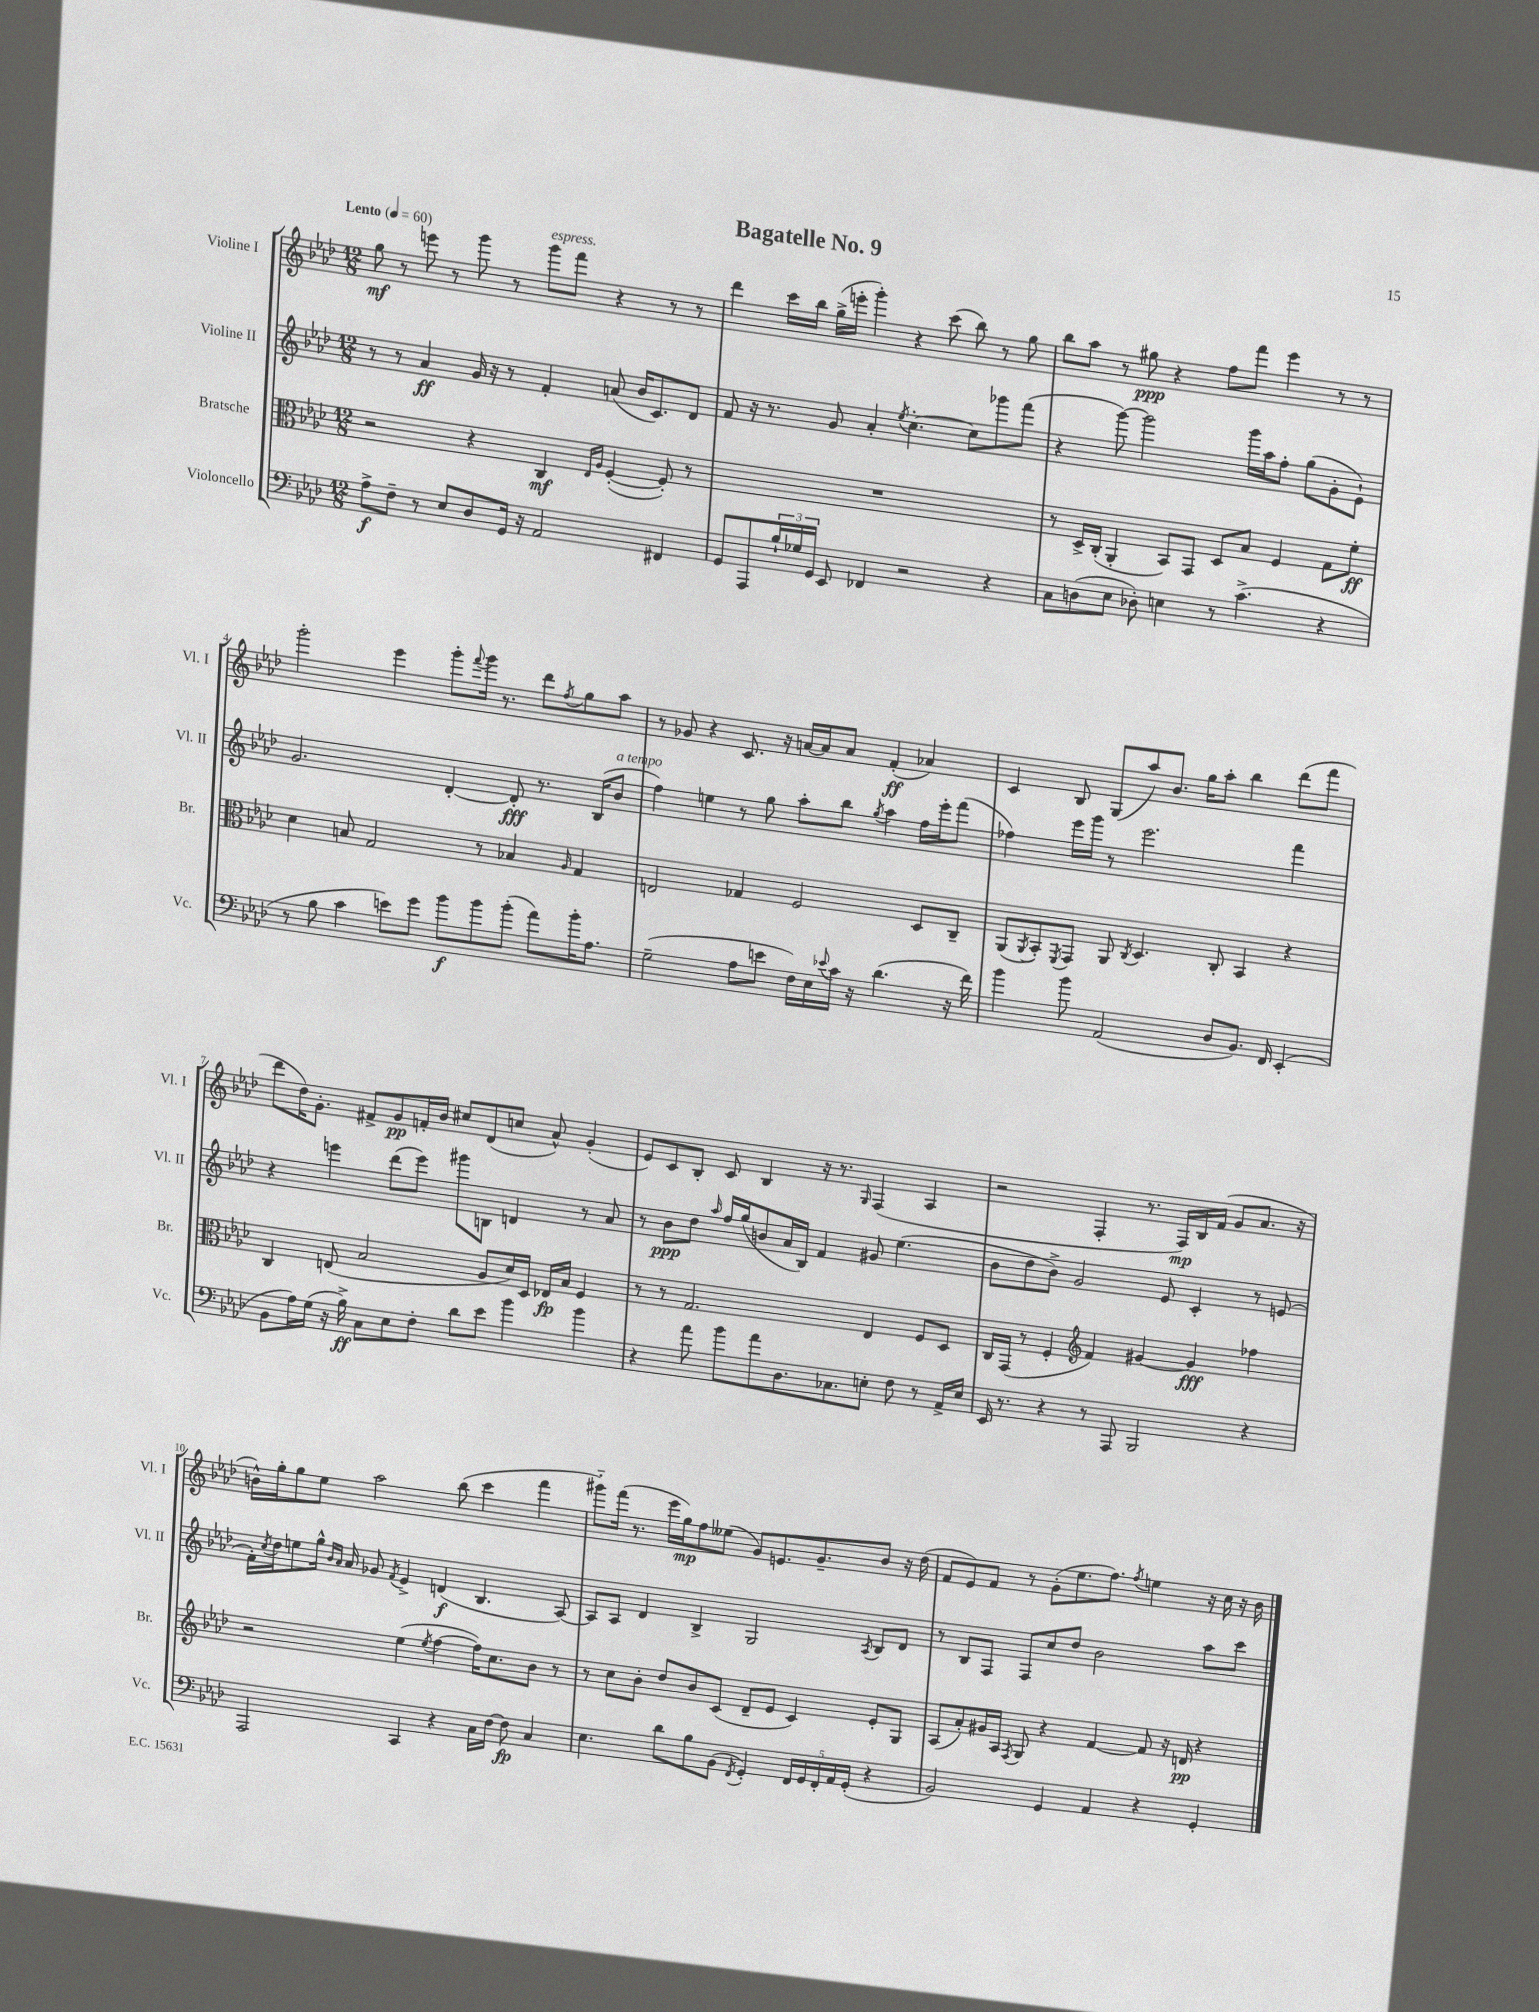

**kern	**kern	**kern	**kern
*staff4	*staff3	*staff2	*staff1
*clefF4	*clefC3	*clefG2	*clefG2
*k[b-e-a-d-]	*k[b-e-a-d-]	*k[b-e-a-d-]	*k[b-e-a-d-]
*M12/8	*M12/8	*M12/8	*M12/8
*MM60	*MM60	*MM60	*MM60
8A-^\L	2r	8r	8gg\
8F~\J	.	8r	8r
8r	.	4a-/	8eee\
8E-/L	.	.	8r
8D-/	4r	16g/	8ggg\
.	.	16r	.
16GG/Jk	.	8r	8r
16r	.	.	.
2AA-/	4C/	4f'/	8ggg\L
.	.	.	8fff\J
.	16qqE-/LL	.	.
.	16qqA-/JJ	.	.
.	([4F'/	(8a/	4r
.	.	16b-/LK	.
.	.	8.c/)	.
4FF#/	8F'/])	.	8r
.	8r	8d-/J	8r
=	=	=	=
8GG/L	1.r	8f/	4ddd-\
8AAA-/	.	16r	.
.	.	8.r	.
24B-`/L	.	.	16ccc\LL
24G-/	.	.	.
.	.	.	16bb-\JJ
24GG/JJ	.	.	.
8EE-/	.	8g/	(16gg^\LL
.	.	.	16eee'\JJ
4FF-/	.	4a-'/	4ggg'\)
.	.	8qee-/	.
2r	.	[4.cc'\	4r
.	.	.	(8ccc\
.	.	8cc\]L	8bb-\)
4r	.	8ggg-\	8r
.	.	(8fff\J	8gg\
=	=	=	=
8C\L	8r	4r	8bb-\L
(8D\	16D-^/LL	.	8aa-\J
.	(16C'/JJ	.	.
8E-\J	4AA-'/	[8ggg\)	8r
8D-'\)	.	2ggg\]	8gg#\
4E\	8BB-/L)	.	4r
.	8GG/J	.	.
8r	8D-/L	.	8ff\L
(4.c^\	8B-/J	16ggg\LL	8fff\J
.	.	16aa-\J	.
.	4F/	8ff'\J	4eee-\
.	.	(8gg\L	.
4r	8G\L	8g'\	8r
.	8f'\J	8e-`\J)	8r
=	=	=	=
8r	4d-\	2.g/	2ggg'\
8B-\	.	.	.
4c\	8B/	.	.
.	2G/	.	.
8e\L)	.	.	4eee-\
8g\J	.	.	.
8b-\L	.	[4d-'/	8ggg'\L
.	.	.	8qqfff/
8b-\	8r	.	16ggg\Jk
.	.	.	8.r
(8b-'\J	4B-/	8d-'/]	.
8a-\L)	.	8.r	8ddd-\L
.	16qqA-/	.	8qff/
16b-'\K	4G/	.	8gg\
8.A-\J	.	(16B-/LK	.
.	.	8b-/J	8aa-\J
=	=	=	=
(2G~\	2E/	4ff\)	8r
.	.	.	8g-/
.	.	4ee\	4r
8A-\L	4G-/	8r	8.c/
8e\J	.	8gg\	.
.	.	.	16r
16F\LL)	2F/	8aa-'\L	[16a/LL
16E-\	.	.	16a/]J
8qqe-/	.	.	.
16c\JJ	.	8bb-\J	8a/J
16r	.	.	.
.	.	8qgg/	.
(4.d-\	.	4aa-\	(4f'/
.	8D-/L	16ff\LL	4a-/)
.	.	16eee-'\J	.
16r	8C~/J	(8fff\J	.
16f\)	.	.	.
=	=	=	=
4b-\	(8AA-/L	4ff-\)	4c/
.	8qAA-/	.	.
.	8BB-'/)	.	.
.	8qFF/	.	.
8b-\	8GG/J	16eee-\LL	8B-/
.	.	16ggg\JJ	.
(2AA-/	8AA-/	8r	(8G/L
.	8qC/	.	.
.	4.D-/	2.eee-\	8aa-/)
.	.	.	8.b-/J
.	.	.	16gg\LK
8D-/L	8C'/	.	8aa-'\J
8.BB-/J)	4BB-/	.	4bb-\
16FF/	.	.	.
(4EE-'/	4r	4fff\	(8ddd-\L
.	.	.	8fff\J
=	=	=	=
8BB-\L	4C/	4r	8ddd-\L
16A-\L)	.	.	16dd-\K)
(16G\JJ	.	.	8.g'\J
16r	(8E/	4eee\	.
16B-^\)	.	.	.
8C\L	2B-/	.	8f#^/L
8E-\	.	(8ddd-\L	8g/
8F'\J	.	8eee\J)	16f'/L
.	.	.	16b-/JJ
8d-\L	.	8ggg#\L	8cc#/L
8e-\J	8A-/L	8B\J	(8d-/
4b-\	16d-/L)	4d/	8cc/J
.	16D-/JJ	.	.
.	16E-/LL	.	8a-^^/)
.	16B-/JJ	.	.
4b-\	4F/	8r	(4g'/
.	.	8a-/	.
=	=	=	=
4r	8r	8r	8e-/L)
.	8r	8b-\L	8c/
8a-\	2.G/	8dd-\J	8B-'/J
.	.	16qqaa-/	.
8b-\L	.	16ff/LL	8c/
.	.	(16gg/J	.
8a-\	.	8b/	4B-/
8.D-\	.	16a-/L	.
.	.	16B-/JJ)	.
.	.	4f/	16r
8.C-\	.	.	8.r
.	.	.	16qqG/
8E'\J	4E-/	8g#/	(4F/
8F\	.	(4.ee-\	.
8r	8F/L	.	4A-/
16AA-^/LL	8D-/J	.	.
16E/JJ	.	.	.
=	=	=	=
16EE-/	16C/LL	8b-\L	2r
8.r	(16GG/JJ	.	.
.	8r	8dd-\	.
4r	4F'/	8b-^\J)	.
.	.	2g/	.
*	*clefG2	*	*
8r	4f/)	.	4F'/
8AAA-/	.	.	.
2BBB-/	[4g#/	.	8.r
.	.	8e-/	.
.	.	.	16F/LL)
.	4g#/]	4c'/	16B-/
.	.	.	(16f/JJ
.	.	.	8g/L
4r	4ff-\	8r	8.a-/J
.	.	(8e/	.
.	.	.	16r
=	=	=	=
2AAA-/	2r	16f'\LL)	16b^^\LL)
.	.	8qcc/	.
.	.	16dd-\J	16gg'\J
.	.	8ee\	8gg\
.	.	16gg^^\Jk	8ee-\J
.	.	16qqb-/LL	.
.	.	16qqa-/JJ	.
.	.	16a-/	.
.	.	8g-/	2aa-\
.	.	8qf/	.
4CC/	(4ee-\	4e-^/	.
.	8qee-/	.	.
4r	[4ff\	(4d/	.
.	.	.	(8bb-\
16C\LL	16ff\]LK)	4.B-/	4ccc\
[16F\JJ	8.cc\	.	.
8F\]	.	.	.
4C/	8b-\J	.	4fff\
.	8r	[8A-/)	.
=	=	=	=
4.E-\	8r	8A-/]L	8ggg#'~\L)
.	8cc\L	8A-/J	(16fff\Jk
.	.	.	8.r
.	8b-'\J	4d-/	.
8d-\L	8dd-/L	.	16eee-\LL
.	.	.	16gg\J)
8B-\	8b-/	4B-^/	8ff\
(8BB-\J	(8c/J	.	(8ee--\J
8qFF/	.	.	.
4GG'/)	8d-~/L	2G/	8g/L)
.	8e-/J	.	8.e/
20FF/LL	4c/)	.	.
20GG/	.	.	.
.	.	.	8.g~/
20FF'/	.	.	.
20AA-/	.	.	.
(20GG'/JJ	.	.	.
.	.	8qA-/	.
4r	8e-'/L	8B-/L	8b-/J
.	8G/J	8d-/J	16r
.	.	.	(16dd-\
=	=	=	=
2BB-/)	(8A-/L	8r	8f/L
.	8a-'/)	8B-/L	8e-/)
.	16g#/L	8F/J	8f/J
.	16A-/JJ	.	.
.	8qF/	.	.
.	8G/	8F/L	8r
4GG/	4r	8cc/	(8g'\L
.	.	8dd-/J	8.ee-\
4AA-/	[4f/	2b-\	.
.	.	.	8.ff\J)
.	.	.	8qff/
4r	8f/]	.	4ee\
.	16r	.	.
.	16d/	.	.
4GG'/	4r	8aa-\L	16r
.	.	.	16cc\
.	.	8ccc\J	16r
.	.	.	16b-\
==	==	==	==
*-	*-	*-	*-
